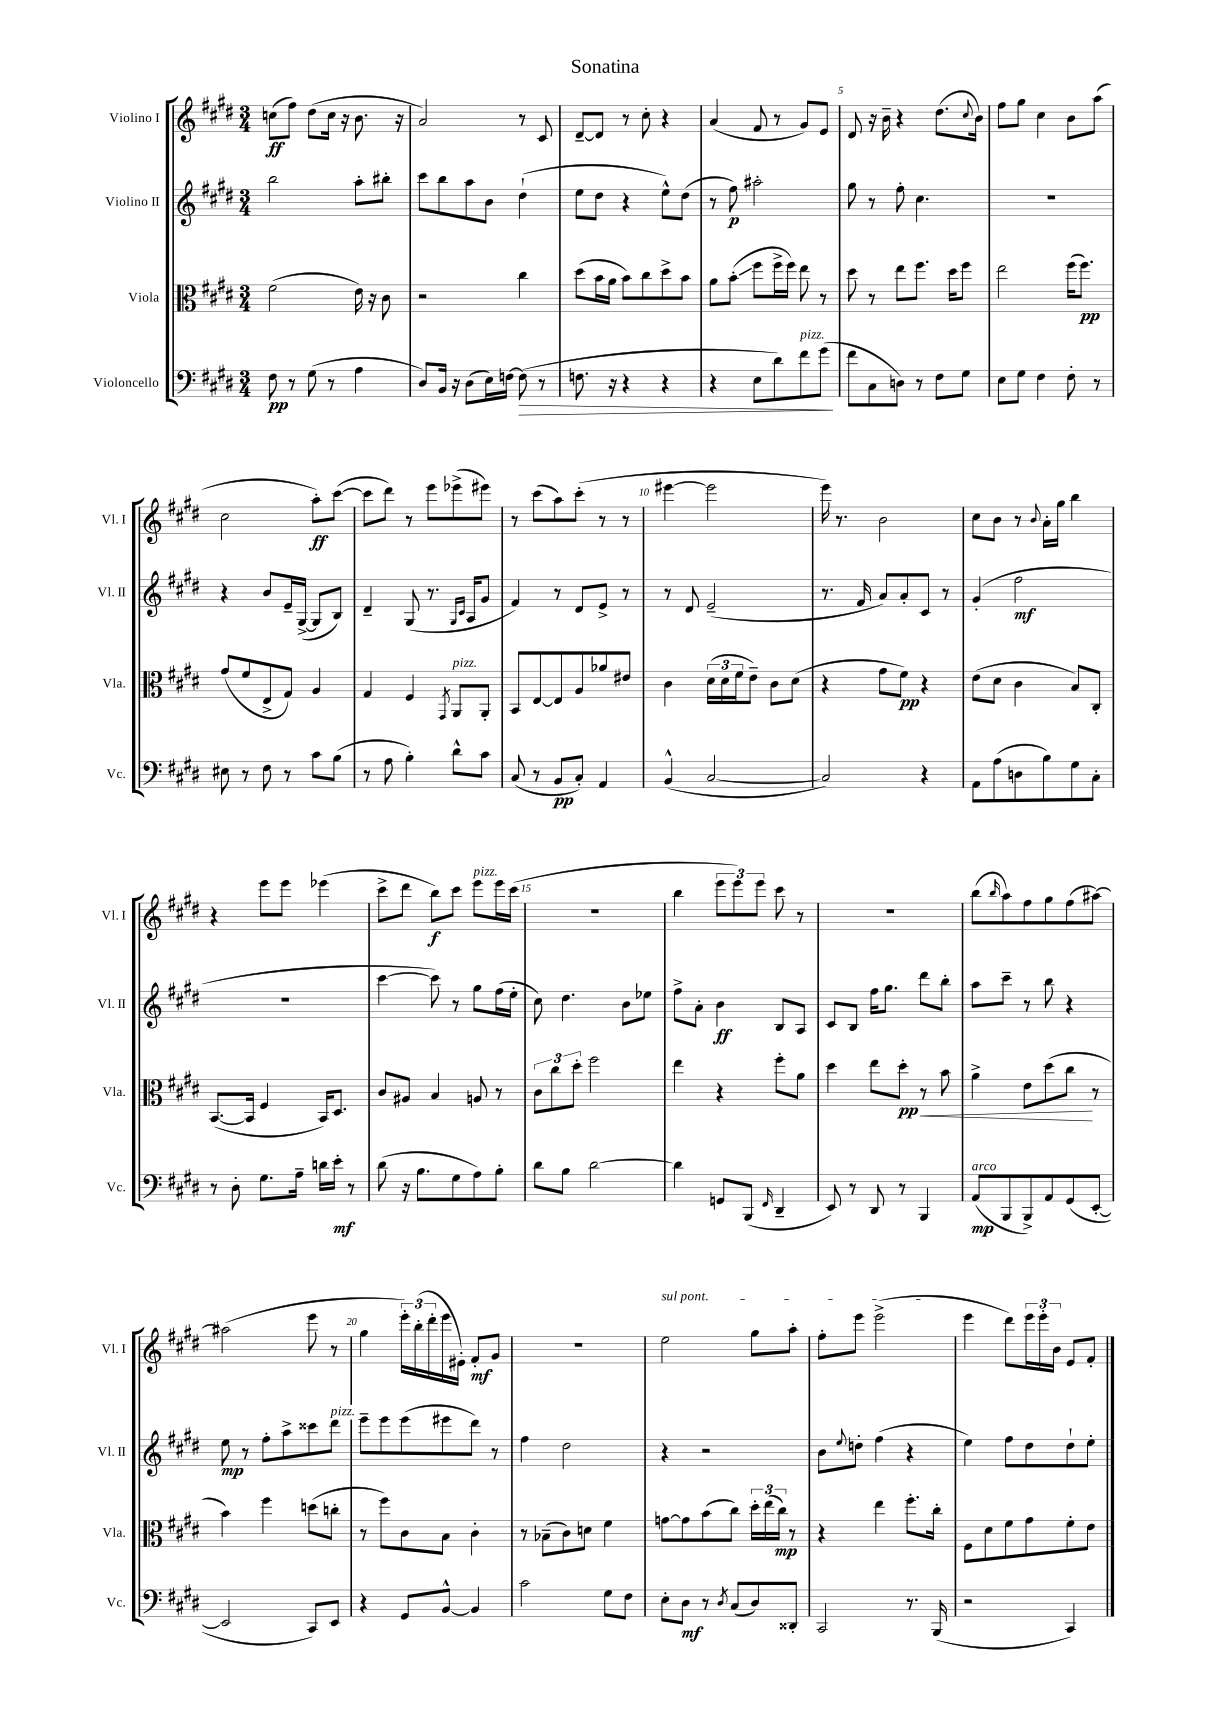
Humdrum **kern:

**kern	**kern	**kern	**kern
*staff4	*staff3	*staff2	*staff1
*clefF4	*clefC3	*clefG2	*clefG2
*k[f#c#g#d#]	*k[f#c#g#d#]	*k[f#c#g#d#]	*k[f#c#g#d#]
*M3/4	*M3/4	*M3/4	*M3/4
8F#\	(2f#\	2bb\	(8cc\L
8r	.	.	8ff#\J)
(8G#\	.	.	(8dd#\L
8r	.	.	16cc\Jk
.	.	.	16r
4A\	16e\)	8aa'\L	8.b\
.	16r	.	.
.	8c#\	8bb#'\J	.
.	.	.	16r
=	=	=	=
8D#/L)	2r	8ccc#\L	2a/)
16BB/Jk	.	8bb\	.
16r	.	.	.
(8D#\L	.	8aa\	.
16E\L)	.	8b\J	.
[16F\JJ	.	.	.
(8F\]	4cc#\	(4dd#`\	8r
8r	.	.	8c#/
=	=	=	=
8.F\	(8dd#\L	8ee\L	[8d#~/L
.	16b\L	8dd#\J	8d#/]J
16r	16a\JJ	.	.
4r	8b\L)	4r	8r
.	8cc#\	.	8cc#'\
4r	8dd#^\	8ee^^\L)	4r
.	8b\J	(8dd#\J	.
=	=	=	=
4r	8a\L	8r	(4a/
.	(8b'\J	8ff#\)	.
8E\L	8ff#\L	2aa#'\	8f#/
8d#\)	16ff#^\L	.	8r
.	16ff#\JJ)	.	.
8f#\	8ee\	.	8g#/L)
(8g#\J	8r	.	8e/J
=	=	=	=
8f#\L	8dd#\	8gg#\	8d#/
8C#\	8r	8r	16r
.	.	.	16b~\
8D\J)	8ee\L	8ff#'\	4r
8r	8.ff#\J	4.cc#\	.
8F#\L	.	.	(8.dd#\L
.	16dd#\LK	.	.
8G#\J	8ff#\J	.	.
.	.	.	8qqcc#/
.	.	.	16b\Jk)
=	=	=	=
8E\L	2ee\	2.r	8ff#\L
8G#\J	.	.	8gg#\J
4F#\	.	.	4cc#\
8F#'\	(16ff#\LK	.	8b\L
.	8.ff#\J)	.	.
8r	.	.	(8aa\J
=	=	=	=
8E#\	(8g#/L	4r	2cc#\
8r	8f#/	.	.
8F#\	8E^/	8b/L	.
8r	8G#/J)	16e~/L	.
.	.	([16G#^/JJ	.
8c#\L	4A/	8G#/]L	8aa'\L)
(8B\J	.	8B/J)	([8ccc#\J
=	=	=	=
8r	4G#/	4d#~/	8ccc#\]L
8A\	.	.	8ddd#\J)
4B'\)	4F#/	(8G#/	8r
.	.	8.r	8eee\L
.	8qGG#/	.	.
8d#^^\L	8AA/L	.	(8eee-^\
.	.	16qqG#/LL	.
.	.	16qqc#/JJ	.
.	.	16A/LK	.
8c#\J	8AA'/J	8g#/J	8eee#\J)
=	=	=	=
(8C#/	8BB/L	4f#/)	8r
8r	[8E/	.	(8ccc#\L
8BB/L	8E/]	8r	8aa\)
8C#'/J)	8A/	8d#/L	(8ccc#'\J
4AA/	8a-/	8e^/J	8r
.	8e#/J	8r	8r
=	=	=	=
(4BB^^/	4c#\	8r	[4eee#\
.	.	8d#/	.
[2C#/	(24d#\LL	(2e~/	2eee#\]
.	24d#\	.	.
.	24f#\J	.	.
.	8e~\J)	.	.
.	8c#\L	.	.
.	(8d#\J	.	.
=	=	=	=
2C#/])	4r	8.r	16eee\)
.	.	.	8.r
.	.	16f#/	.
.	8g#\L	8a/L)	2b\
.	8f#\J)	8a'/	.
4r	4r	8c#/J	.
.	.	8r	.
=	=	=	=
8AA\L	(8e\L	(4g#'/	8cc#\L
(8A\	8d#\J	.	8b\J
8D\	4c#\	2ff#\	8r
.	.	.	8qqb/
8B\)	.	.	16a'\LL
.	.	.	16gg#\JJ
8G#\	8B/L)	.	4bb\
8C#'\J	8C#'/J	.	.
=	=	=	=
8r	([8.BB/L	2.r	4r
8D#'\	.	.	.
.	16BB/]Jk	.	.
8.G#\L	4F#/	.	8eee\L
.	.	.	8eee\J
16A~\Jk	.	.	.
16d\LL	16BB/LK)	.	(4eee-\
16e'\JJ	8.D#/J	.	.
8r	.	.	.
=	=	=	=
(8d#\	8c#/L	[4ccc#\	8ccc#^\L
16r	8A#/J	.	8ddd#\J
8.B\L	.	.	.
.	4B/	8ccc#\])	8bb\L)
8G#\	.	8r	8ccc#\J
8A\)	8A/	8gg#\L	8eee\L
8B'\J	8r	(16ff#\L	16eee\L
.	.	16ee'\JJ	(16ccc#\JJ
=	=	=	=
8d#\L	12c#\L	8cc#\)	2.r
.	12cc#\	.	.
8B\J	.	4.dd#\	.
.	12dd#'\J	.	.
[2d#\	2ff#\	.	.
.	.	8b\L	.
.	.	8ee-\J	.
=	=	=	=
4d#\]	4ee\	8ff#^\L	4bb\
.	.	8a'\J	.
8GG/L	4r	4b\	12eee\L
.	.	.	12eee\)
(8BBB/J	.	.	.
.	.	.	12eee\J
16qqFF#/	.	.	.
4DD#~/	8ff#'\L	8B/L	8ccc#\
.	8a\J	8A/J	8r
=	=	=	=
8EE/)	4dd#\	8c#/L	2.r
8r	.	8B/J	.
8DD#/	8ee\L	16ff#\LK	.
.	.	8.gg#\J	.
8r	8dd#'\J	.	.
4BBB/	8r	8ddd#\L	.
.	8b\	8bb'\J	.
=	=	=	=
(8AA/L	4a^\	8aa\L	(8bb\L
.	.	.	16qqbb/
8BBB/	.	8ccc#~\J	8aa\)
8BBB^/)	8e\L	8r	8ff#\
8AA/	(8dd#\	8bb\	8gg#\
(8GG#/	8cc#\J	4r	(8ff#\
[8EE'/J	8r	.	[8aa#\J)
=	=	=	=
2EE/]	4b\)	8ee\	(2aa#\]
.	.	8r	.
.	4ff#\	8ff#'\L	.
.	.	8aa^\	.
8CC#/L)	(8dd\L	8ccc##\	8eee\
8EE/J	8cc'\J	8ddd#\J	8r
=	=	=	=
4r	8r	8eee~\L	4gg#\
.	8ff#\L)	8eee\	.
8GG#/L	8c#\	(8eee\	24eee'\LL)
.	.	.	(24bb'\
.	.	.	24ddd#'\
[8BB^^/J	8B\J	8eee#\	16eee\
.	.	.	16e#'\JJ)
4BB/]	4c#'\	8ddd#\J)	8f#'/L
.	.	8r	8g#/J
=	=	=	=
2c#\	8r	4ff#\	2.r
.	(8B-~\L	.	.
.	8c#\)	2dd#\	.
.	8d\J	.	.
8G#\L	4f#\	.	.
8F#\J	.	.	.
=	=	=	=
8E'\L	[8g\L	4r	2ee\
8D#\J	8g\]	.	.
8r	(8b\	2r	.
8qD#/	.	.	.
(8C#/L	8cc#\J)	.	.
8D#/)	24dd#'\LL	.	8gg#\L
.	(24ee\	.	.
.	24cc#\JJ)	.	.
8DD##'/J	8r	.	8aa'\J
=	=	=	=
2CC#/	4r	8b\L	8ff#'\L
.	.	8qqee/	.
.	.	8dd'\J	8eee\J
.	4ee\	(4ff#\	(2eee^\
8.r	8.ff#'\L	4r	.
(16BBB/	16cc#'\Jk	.	.
=	=	=	=
2r	8F#\L	4ee\)	4eee\
.	8d#\	.	.
.	8f#\	8ff#\L	8ddd#\L)
.	8g#\	8dd#\	24eee\L
.	.	.	24eee'\
.	.	.	24b\JJ
4CC#/)	8f#'\	8dd#`\	8e/L
.	8e\J	8ee'\J	8f#'/J
==	==	==	==
*-	*-	*-	*-
